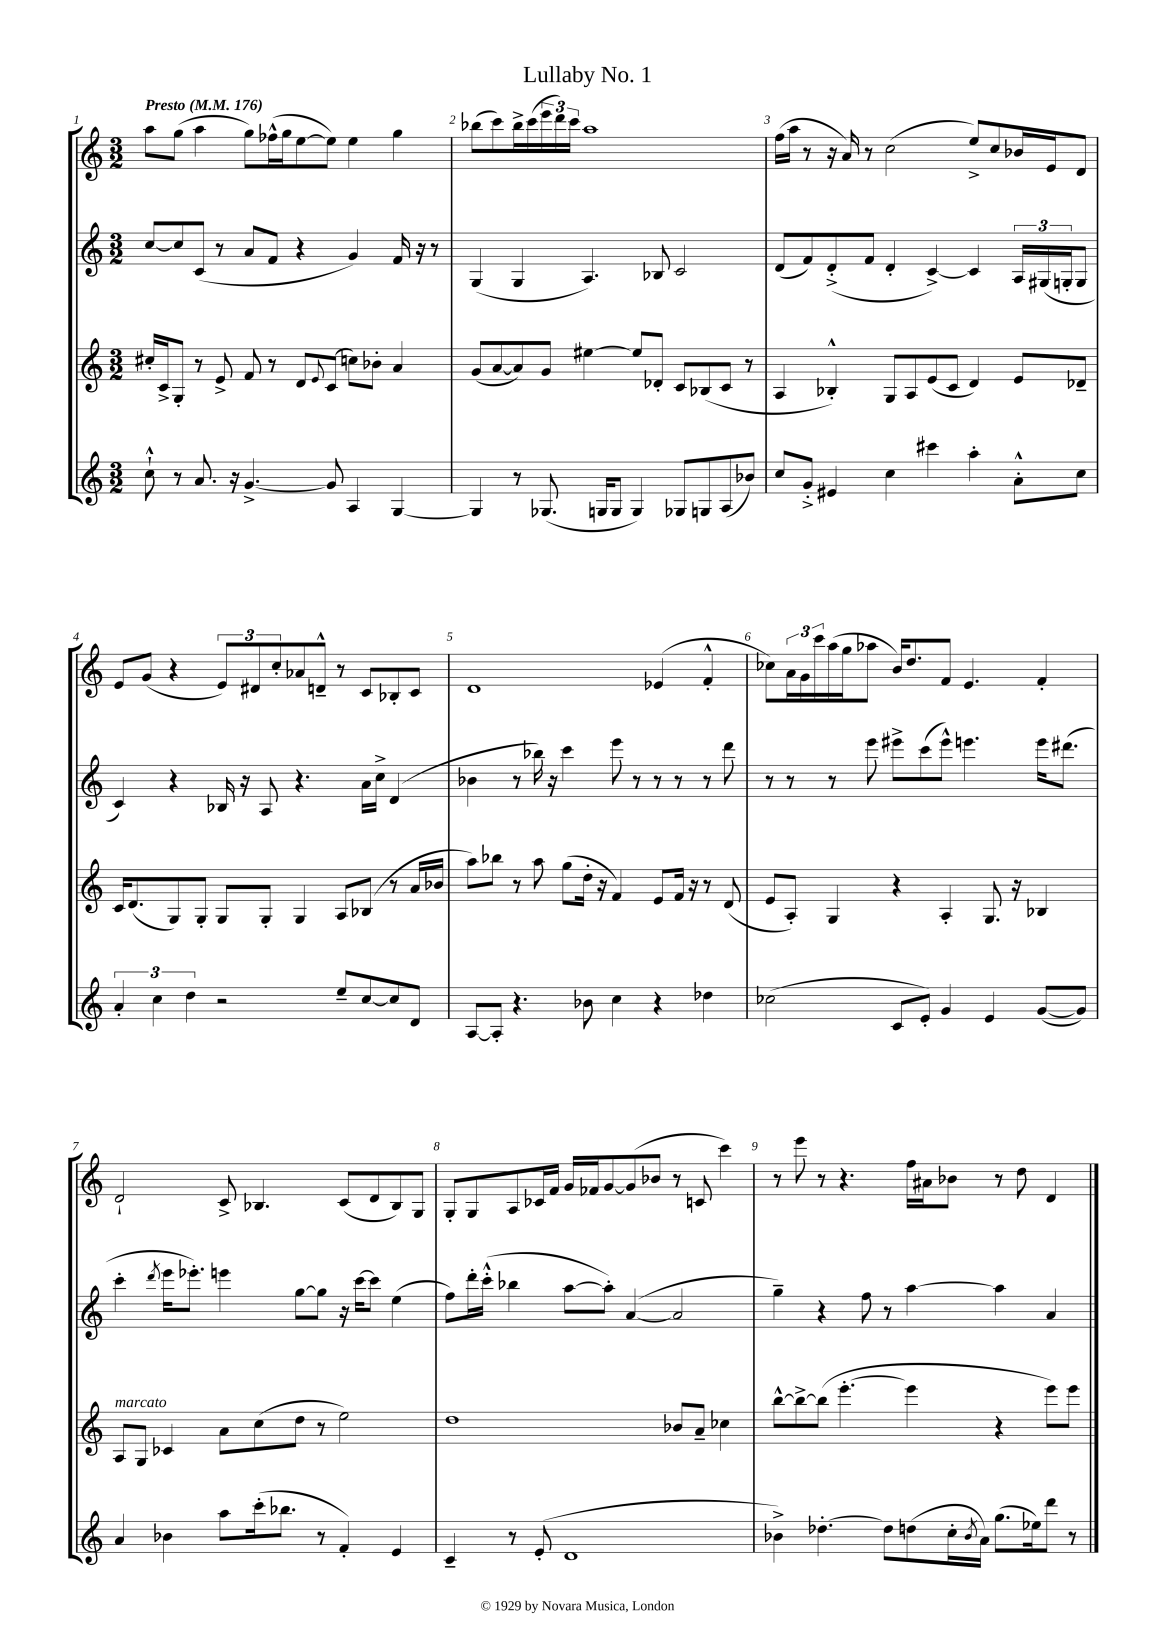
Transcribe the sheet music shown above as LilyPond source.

\header { title = "Lullaby No. 1" }
<<
\new StaffGroup <<
\new Staff = "s0" {
    \clef treble \key c \major \numericTimeSignature \time 3/2 \tempo "Presto" 4 = 176
    a''8 g''8( a''4 g''8) fes''16-^( g''16 e''8~ e''8) e''4 g''4 |
    bes''8( c'''8) bes''16-> c'''16( \tuplet 3/2 { e'''16 d'''16) c'''16 } a''1 |
    f''16( a''16 r8 r16 a'16) r8 c''2( e''8->) c''8 bes'16 e'16 d'8 |
    e'8 g'8( r4 \tuplet 3/2 { e'8) dis'8 c''8-. } aes'8 d'8---^ r8 c'8 bes8-. c'8 |
    d'1 ees'4( f'4-.-^ |
    ces''8) \tuplet 3/2 { a'16 g'16 c'''16 } a''16( g''16 aes''8 b'16) d''8. f'8 e'4. f'4-. |
    d'2-! c'8-> bes4. c'8( d'8 bes8) g8 |
    g8-. g8 a8 ces'16 f'16 g'16 fes'16 g'8~ g'8( bes'8 r8 c'8 c'''4) |
    r8 e'''8 r8 r4. f''16 ais'16 bes'8 r8 d''8 d'4 \bar "|." |
}
\new Staff = "s1" {
    \clef treble \key c \major \numericTimeSignature \time 3/2
    c''8~ c''8 c'8( r8 a'8 f'8 r4 g'4) f'16 r16 r8 |
    g4( g4 a4.) bes8 c'2 |
    d'8( f'8) d'8-.->( f'8 d'4-. c'4~->) c'4 \tuplet 3/2 { a16 gis16( g16-. } g8 |
    c'4) r4 bes16 r16 a8 r4. a'16 c''16-> d'4( |
    bes'4 r8 bes''16) r16 c'''4 e'''8 r8 r8 r8 r8 d'''8 |
    r8 r8 r8 e'''8 eis'''8-> c'''8( eis'''8-^) e'''4. e'''16 dis'''8.( |
    c'''4-. \acciaccatura { d'''8 } e'''16 ees'''8.-.) e'''4 g''8~ g''8 r16 c'''16~ c'''8 e''4( |
    f''8) d'''16-. c'''16-.-^( bes''4 a''8~ a''8-.) a'4~( a'2 |
    g''4--) r4 f''8 r8 a''4~ a''4 a'4 \bar "|." |
}
\new Staff = "s2" {
    \clef treble \key c \major \numericTimeSignature \time 3/2
    cis''16-. c'16-> g8-. r8 e'8-> f'8 r8 d'8 \appoggiatura { e'8 } c'8( c''8) bes'8-. a'4 |
    g'8( a'8~ a'8) g'8 eis''4~ eis''8 des'8-. c'8 bes8( c'8 r8 |
    a4 bes4-.-^) g8 a8 e'8( c'8 d'4) e'8 des'8-- |
    c'16 d'8.( g8) g8-. g8 g8-. g4 a8 bes8( r8 a'16 bes'16 |
    a''8) bes''8 r8 a''8 g''8( d''16-. r16 f'4) e'8 f'16 r16 r8 d'8( |
    e'8 a8-.) g4 r4 a4-. g8. r16 bes4 |
    a8^\markup { \italic "marcato" } g8 ces'4 a'8 c''8( d''8 r8 e''2) |
    d''1 bes'8 a'8-- ces''4 |
    b''8~-^ b''8~-> b''8( e'''4.~-. e'''4 r4 e'''8) e'''8 \bar "|." |
}
\new Staff = "s3" {
    \clef treble \key c \major \numericTimeSignature \time 3/2
    c''8-!-^ r8 a'8. r16 g'4.~-> g'8 a4 g4~ |
    g4 r8 ges8.( g16 g8 g4) ges8 g8 a8( bes'8) |
    c''8 g'8-.-> eis'4 c''4 cis'''4 a''4-. a'8-.-^ c''8 |
    \tuplet 3/2 { a'4-. c''4 d''4 } r2 e''8-- c''8~ c''8 d'8 |
    a8~ a8-. r4. bes'8 c''4 r4 des''4 |
    ces''2( c'8 e'8-.) g'4 e'4 g'8~( g'8) |
    a'4 bes'4 a''8 c'''16-.( bes''8. r8 f'4-.) e'4 |
    c'4-- r8 e'8-.( d'1 |
    bes'4->) des''4.~-. des''8 d''8( c''16-. \acciaccatura { bes'8 } a'16) g''8.( ees''16) d'''8 r8 \bar "|." |
}
>>
>>
\layout { \context { \Score \override BarNumber.break-visibility = ##(#f #t #t) barNumberVisibility = #all-bar-numbers-visible } }
